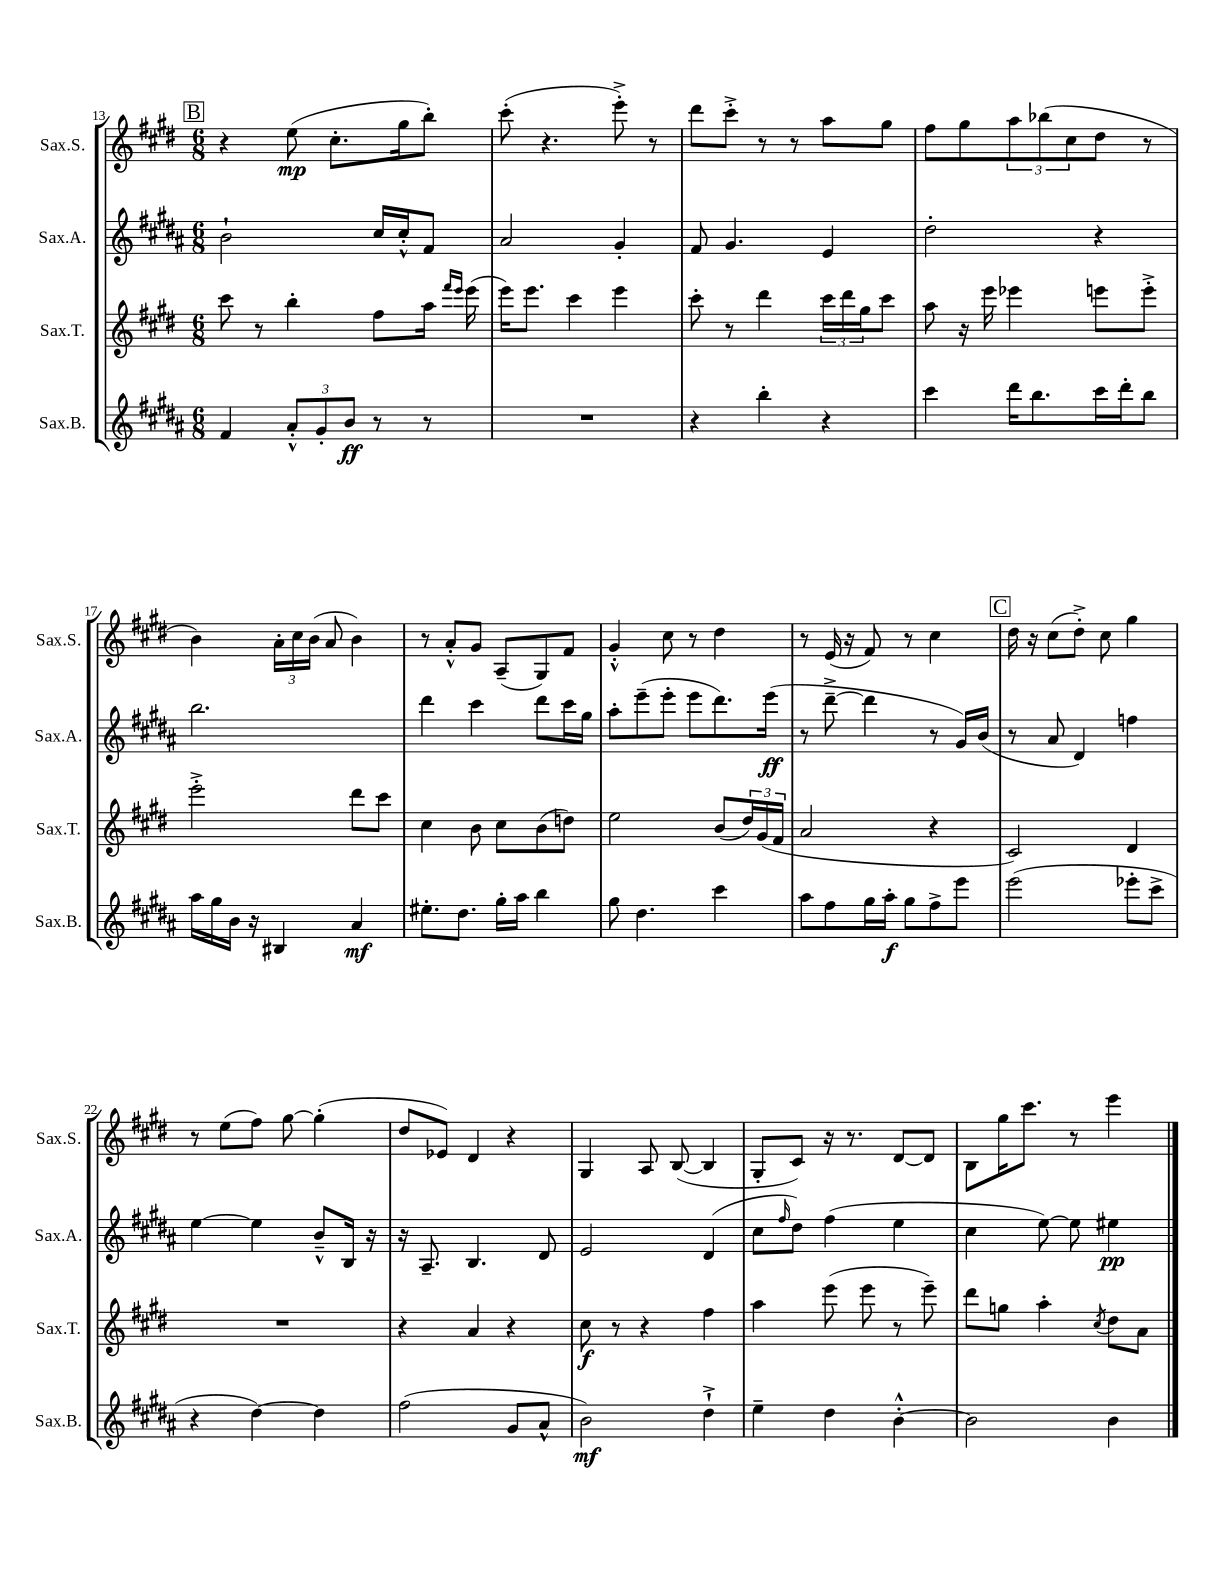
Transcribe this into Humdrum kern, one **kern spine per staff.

**kern	**kern	**kern	**kern
*staff4	*staff3	*staff2	*staff1
*clefG2	*clefG2	*clefG2	*clefG2
*k[f#c#g#d#a#]	*k[f#c#g#d#]	*k[f#c#g#d#a#]	*k[f#c#g#d#]
*M6/8	*M6/8	*M6/8	*M6/8
4f#/	8ccc#\	2b`\	4r
.	8r	.	.
12a#'^^/L	4bb'\	.	(8ee\
12g#'/	.	.	.
.	.	.	8.cc#'\L
12b/J	.	.	.
8r	8ff#\L	16cc#/LL	.
.	.	16cc#'^^/J	16gg#\k
8r	16aa\Jk	8f#/J	8bb'\J)
.	16qqfff#/LL	.	.
.	16qqeee/JJ	.	.
.	(16eee\	.	.
=	=	=	=
2.r	16eee\LK)	2a#/	(8ccc#'\
.	8.eee\J	.	.
.	.	.	4.r
.	4ccc#\	.	.
.	4eee\	4g#'/	8eee'^\)
.	.	.	8r
=	=	=	=
4r	8ccc#'\	8f#/	8ddd#\L
.	8r	4.g#/	8ccc#'^\J
4bb'\	4ddd#\	.	8r
.	.	.	8r
4r	24ccc#\LL	4e/	8aa\L
.	24ddd#\	.	.
.	24gg#\J	.	.
.	8ccc#\J	.	8gg#\J
=	=	=	=
4ccc#\	8aa\	2dd#'\	8ff#\L
.	16r	.	8gg#\
.	16eee\	.	.
16ddd#\LK	4eee-\	.	12aa\
8.bb\	.	.	.
.	.	.	(12bb-\
.	.	.	12cc#\
16ccc#\L	8eee\L	4r	8dd#\J
16ddd#'\J	.	.	.
8bb\J	8eee'^\J	.	8r
=	=	=	=
16aa#\LL	2eee'^\	2.bb\	4b\)
16gg#\	.	.	.
16b\JJ	.	.	.
16r	.	.	.
4B#/	.	.	24a'\LL
.	.	.	24cc#\
.	.	.	(24b\JJ
.	.	.	8a/
4a#/	8ddd#\L	.	4b\)
.	8ccc#\J	.	.
=	=	=	=
8.ee#'\L	4cc#\	4ddd#\	8r
.	.	.	8a'^^/L
8.dd#\J	.	.	.
.	8b\	4ccc#\	8g#/J
16gg#'\LL	8cc#\L	.	(8A~/L
16aa#\JJ	.	.	.
4bb\	(8b\	8ddd#\L	8G#/)
.	8dd\J)	16ccc#\L	8f#/J
.	.	16gg#\JJ	.
=	=	=	=
8gg#\	2ee\	8aa#'\L	4g#'^^/
4.dd#\	.	(8eee~\	.
.	.	8eee'\J	8cc#\
.	.	8eee\L	8r
4ccc#\	(8b/L	8.ddd#\)	4dd#\
.	24dd#/L)	.	.
.	(24g#/	.	.
.	.	(16eee\Jk	.
.	24f#/JJ	.	.
=	=	=	=
8aa#\L	2a/	8r	8r
8ff#\	.	[8ddd#~^\	(16e/
.	.	.	16r
16gg#\L	.	4ddd#\]	8f#/)
16aa#'\JJ	.	.	.
8gg#\L	.	.	8r
8ff#^\	4r	8r	4cc#\
8eee\J	.	16g#/LL)	.
.	.	(16b/JJ	.
=	=	=	=
(2eee\	2c#/)	8r	16dd#\
.	.	.	16r
.	.	8a#/	(8cc#\L
.	.	4d#/)	8dd#'^\J)
.	.	.	8cc#\
8eee-'\L	4d#/	4ff\	4gg#\
8ccc#^\J	.	.	.
=	=	=	=
4r	2.r	[4ee\	8r
.	.	.	(8ee\L
[4dd#\)	.	4ee\]	8ff#\J)
.	.	.	[8gg#\
4dd#\]	.	8b~^^/L	(4gg#'\]
.	.	16B/Jk	.
.	.	16r	.
=	=	=	=
(2ff#\	4r	16r	8dd#/L
.	.	8.A#~/	.
.	.	.	8e-/J)
.	4a/	4.B/	4d#/
8g#/L	4r	.	4r
8a#^^/J	.	8d#/	.
=	=	=	=
2b\)	8cc#\	2e/	4G#/
.	8r	.	.
.	4r	.	8A/
.	.	.	([8B/
4dd#`^\	4ff#\	(4d#/	4B/]
=	=	=	=
4ee~\	4aa\	8cc#\L	8G#'/L
.	.	16qqff#/	.
.	.	8dd#\J)	8c#/J)
4dd#\	(8eee\	(4ff#\	16r
.	.	.	8.r
.	8eee\	.	.
[4b'^^\	8r	4ee\	[8d#/L
.	8eee~\)	.	8d#/]J
=	=	=	=
2b\]	8ddd#\L	4cc#\	8B\L
.	8gg\J	.	16gg#\K
.	.	.	8.ccc#\J
.	4aa'\	[8ee\)	.
.	.	8ee\]	8r
.	8qcc#/	.	.
4b\	8dd#\L	4ee#\	4eee\
.	8a\J	.	.
==	==	==	==
*-	*-	*-	*-
